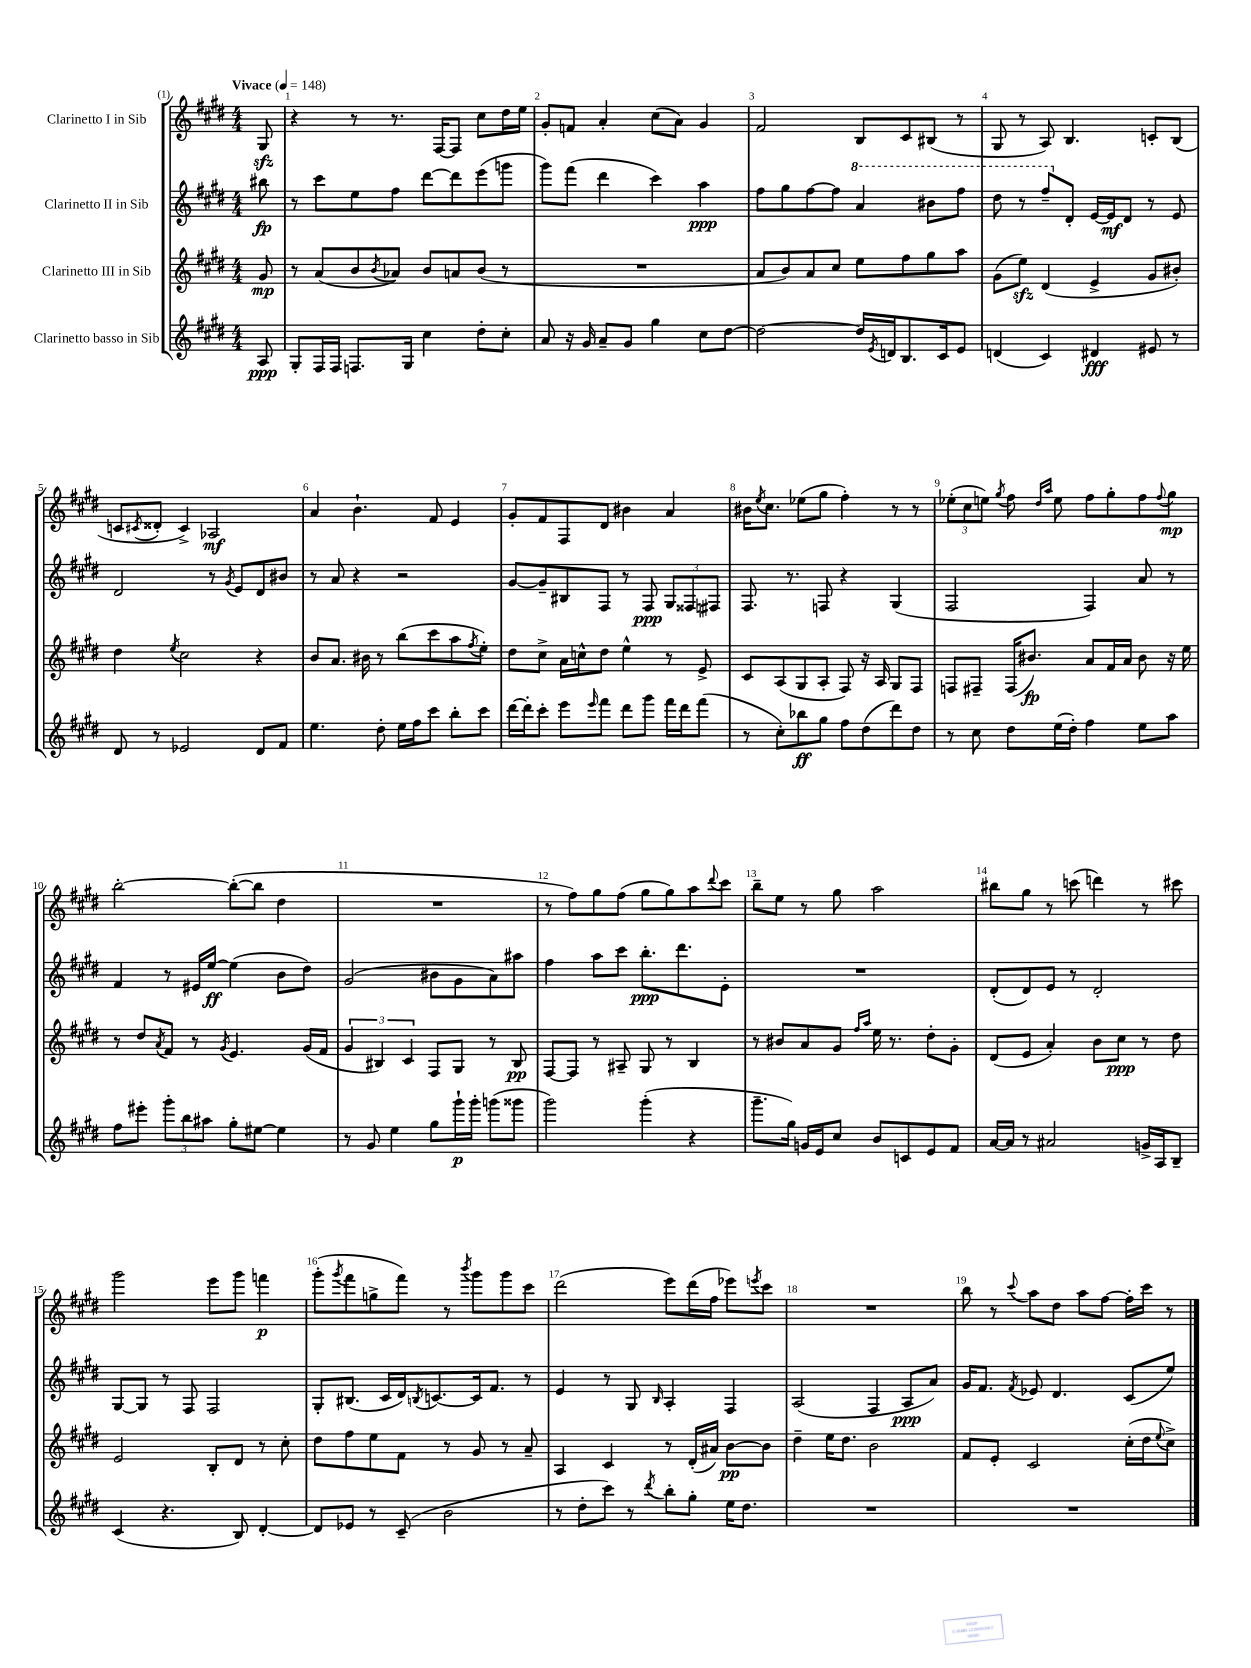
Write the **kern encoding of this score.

**kern	**kern	**kern	**kern
*staff4	*staff3	*staff2	*staff1
*clefG2	*clefG2	*clefG2	*clefG2
*k[f#c#g#d#]	*k[f#c#g#d#]	*k[f#c#g#d#]	*k[f#c#g#d#]
*M4/4	*M4/4	*M4/4	*M4/4
*MM148	*MM148	*MM148	*MM148
8A	8g#	8bb#	8G#
=	=	=	=
8G#'	8r	8r	4r
16F#	(8a	8ccc#	.
16F#	.	.	.
8.F	8b	8ee	8r
.	8qb	.	.
.	8a-)	8ff#	8.r
16G#	.	.	.
4cc#	8b	[8ddd#	.
.	.	.	[16F#
.	8a	8ddd#]	8F#]
8dd#'	(8b	(8eee	8cc#
8cc#'	8r	8ggg	16dd#
.	.	.	16ee
=	=	=	=
8a	1r	8ggg#)	8g#'
16r	.	(8fff#	8f
16g#	.	.	.
8a~	.	4ddd#	4a'
8g#	.	.	.
4gg#	.	4ccc#)	(8cc#
.	.	.	8a)
8cc#	.	4aa	4g#
[8dd#	.	.	.
=	=	=	=
2dd#_	8a	8ff#	2f#
.	8b)	8gg#	.
.	8a	[8ff#	.
.	8cc#	8ff#]	.
16dd#]	8ee	4aa	8B
8qe	.	.	.
16d	.	.	.
8.B	8ff#	.	8c#
.	8gg#	8bb#	(8B#
16c#	.	.	.
8e	8aa	8fff#	8r
=	=	=	=
(4d	(8g#	8ddd#	8G#
.	8ee)	8r	8r
4c#)	(4d#	8fff#~	8A)
.	.	8d#'	4.B
4d#	4e^	[16e	.
.	.	16e]	.
.	.	8d#	.
8e#	8g#	8r	8c'
8r	8b#')	8e	(8B
=	=	=	=
8d#	4dd#	2d#	8c
.	.	.	8qc#
8r	.	.	8d##'
.	8qee	.	.
2e-	2cc#	.	4c#^)
.	.	8r	2A-
.	.	8qg#	.
.	.	8e	.
8d#	4r	8d#	.
8f#	.	8b#	.
=	=	=	=
4.ee	8b	8r	4a
.	8.a	8a	.
.	.	4r	4.b`
.	16b#	.	.
8dd#'	8r	.	.
16ee	(8bb	2r	.
16ff#	.	.	.
8ccc#	8ccc#	.	8f#
8bb'	8aa	.	4e
.	8qff#	.	.
8ccc#	8ee')	.	.
=	=	=	=
[16ddd#	8dd#	[8g#	8g#'
16ddd#']	.	.	.
8ccc#'	8cc#^	8g#~]	8f#
8eee	16a	8B#	8F#
.	16cc^^	.	.
16qqeee	.	.	.
8fff#	8dd#	8F#	8d#
8ddd#	4ee^^	8r	4b#
8ggg#	.	8F#	.
16fff#	8r	12G#	4a
16ddd#	.	.	.
.	.	12F##	.
(8fff#	8e^	.	.
.	.	12F#	.
=	=	=	=
8r	8c#	8.F#	16b#
.	.	.	8qee
.	.	.	8.cc#
8cc#')	(8A	.	.
.	.	8.r	.
8bb-	8G#	.	(8ee-
8gg#	8A'	8F	8gg#
8ff#	8F#)	4r	4ff#')
(8dd#	16r	.	.
.	16A	.	.
8ddd#)	8G#	(4G#	8r
8dd#	8F#	.	8r
=	=	=	=
8r	8F	2F#	(12ee-'
.	.	.	12cc#
8cc#	8F#~	.	.
.	.	.	12ee)
.	.	.	8qgg#
8dd#	(16F#	.	8ff#
.	8.b#)	.	.
.	.	.	16qqdd#
.	.	.	16qqaa
(16ee	.	.	8ee
16dd#')	.	.	.
4ff#	8a	4F#)	8ff#
.	16f#	.	8gg#'
.	16a	.	.
8ee	8b#	8a	8ff#
.	.	.	8qqff#
8aa	16r	8r	8gg#
.	16ee	.	.
=	=	=	=
8ff#	8r	4f#	[2bb'
8eee#'	8dd#	.	.
.	8qa	.	.
12ggg#'	8f#	8r	.
12bb	.	.	.
.	8r	16e#	.
12aa#	.	.	.
.	.	[16ee	.
.	8qg#	.	.
8gg#'	4.e	(4ee]	(8bb'_
[8ee#	.	.	8bb]
4ee#]	.	8b	4dd#
.	(16g#	8dd#)	.
.	16f#	.	.
=	=	=	=
8r	6g#	(2g#	1r
8g#	.	.	.
.	6B#)	.	.
4ee	.	.	.
.	6c#	.	.
8gg#	8F#	8b#	.
16ggg#`	8G#	8g#	.
16ggg#'	.	.	.
(8ggg	8r	8a)	.
8ggg##	8B#	8aa#	.
=	=	=	=
2ggg#)	[8F#	4ff#	8r
.	8F#]	.	8ff#)
.	8r	8aa	8gg#
.	8A#~	8ccc#	(8ff#
(4ggg#'	8G#	8.bb'	8gg#
.	8r	.	8gg#)
.	.	8.ddd#	.
4r	4B	.	8aa
.	.	.	8qqddd#
.	.	8e'	8ccc#
=	=	=	=
8.ggg#~	8r	1r	8bb~
.	8b#	.	8ee
16gg#)	.	.	.
16g	8a	.	8r
16e	.	.	.
8cc#	8g#	.	8gg#
.	16qqff#	.	.
.	16qqaa	.	.
8b	16ee	.	2aa
.	8.r	.	.
8c	.	.	.
8e	8dd#'	.	.
8f#	8g#'	.	.
=	=	=	=
[16a	(8d#	(8d#'	8bb#
16a]	.	.	.
8r	8e	8d#)	8gg#
2a#	4a')	8e	8r
.	.	8r	(8ccc
.	8b	2d#'	4ddd)
.	8cc#	.	.
16g^	8r	.	8r
16A	.	.	.
8B~	8dd#	.	8ccc#
=	=	=	=
(4c#	2e	[8G#	2ggg#
.	.	8G#]	.
4.r	.	8r	.
.	.	8F#	.
.	8B'	2F#	8eee
8B)	8d#	.	8ggg#
[4d#'	8r	.	4fff
.	8cc#'	.	.
=	=	=	=
8d#]	8dd#	8G#'	(8ggg#'
.	.	.	8qggg#
8e-	8ff#	(8.B#	8fff#
8r	8ee	.	8gg^
.	.	16c#	.
(8c#~	8f#	16d#)	8fff#)
.	.	8qB	.
.	.	[8.c	.
2b	8r	.	8r
.	.	.	8qbbb
.	8g#	16c]	8ggg#
.	.	8.f#	.
.	8r	.	8ggg#
.	8a~	8r	8ccc#
=	=	=	=
8r	4A	4e	(2ddd#
8dd#'	.	.	.
8ccc#)	4c#	8r	.
8r	.	8G#	.
8qddd#	.	16qqB	.
8bb'	8r	4A'	8eee)
8gg#'	(16d#'	.	(16ddd#
.	16a#)	.	16ff#
16ee	[8b	4F#	8eee-)
8.dd#	.	.	.
.	.	.	8qeee
.	8b]	.	8ccc#
=	=	=	=
1r	4dd#~	(2A	1r
.	16ee	.	.
.	8.dd#	.	.
.	2b	4F#	.
.	.	8A	.
.	.	8a)	.
=	=	=	=
1r	8f#	16g#	8bb
.	.	8.f#	.
.	8e'	.	8r
.	.	8qf#	8qqccc#
.	2c#	8e-	8aa
.	.	4.d#	8dd#
.	.	.	8aa
.	.	.	[8ff#
.	(16cc#'	(8c#	16ff#']
.	16dd#	.	16ccc#
.	8qqee	.	.
.	8cc#^)	8ee)	8r
==	==	==	==
*-	*-	*-	*-
